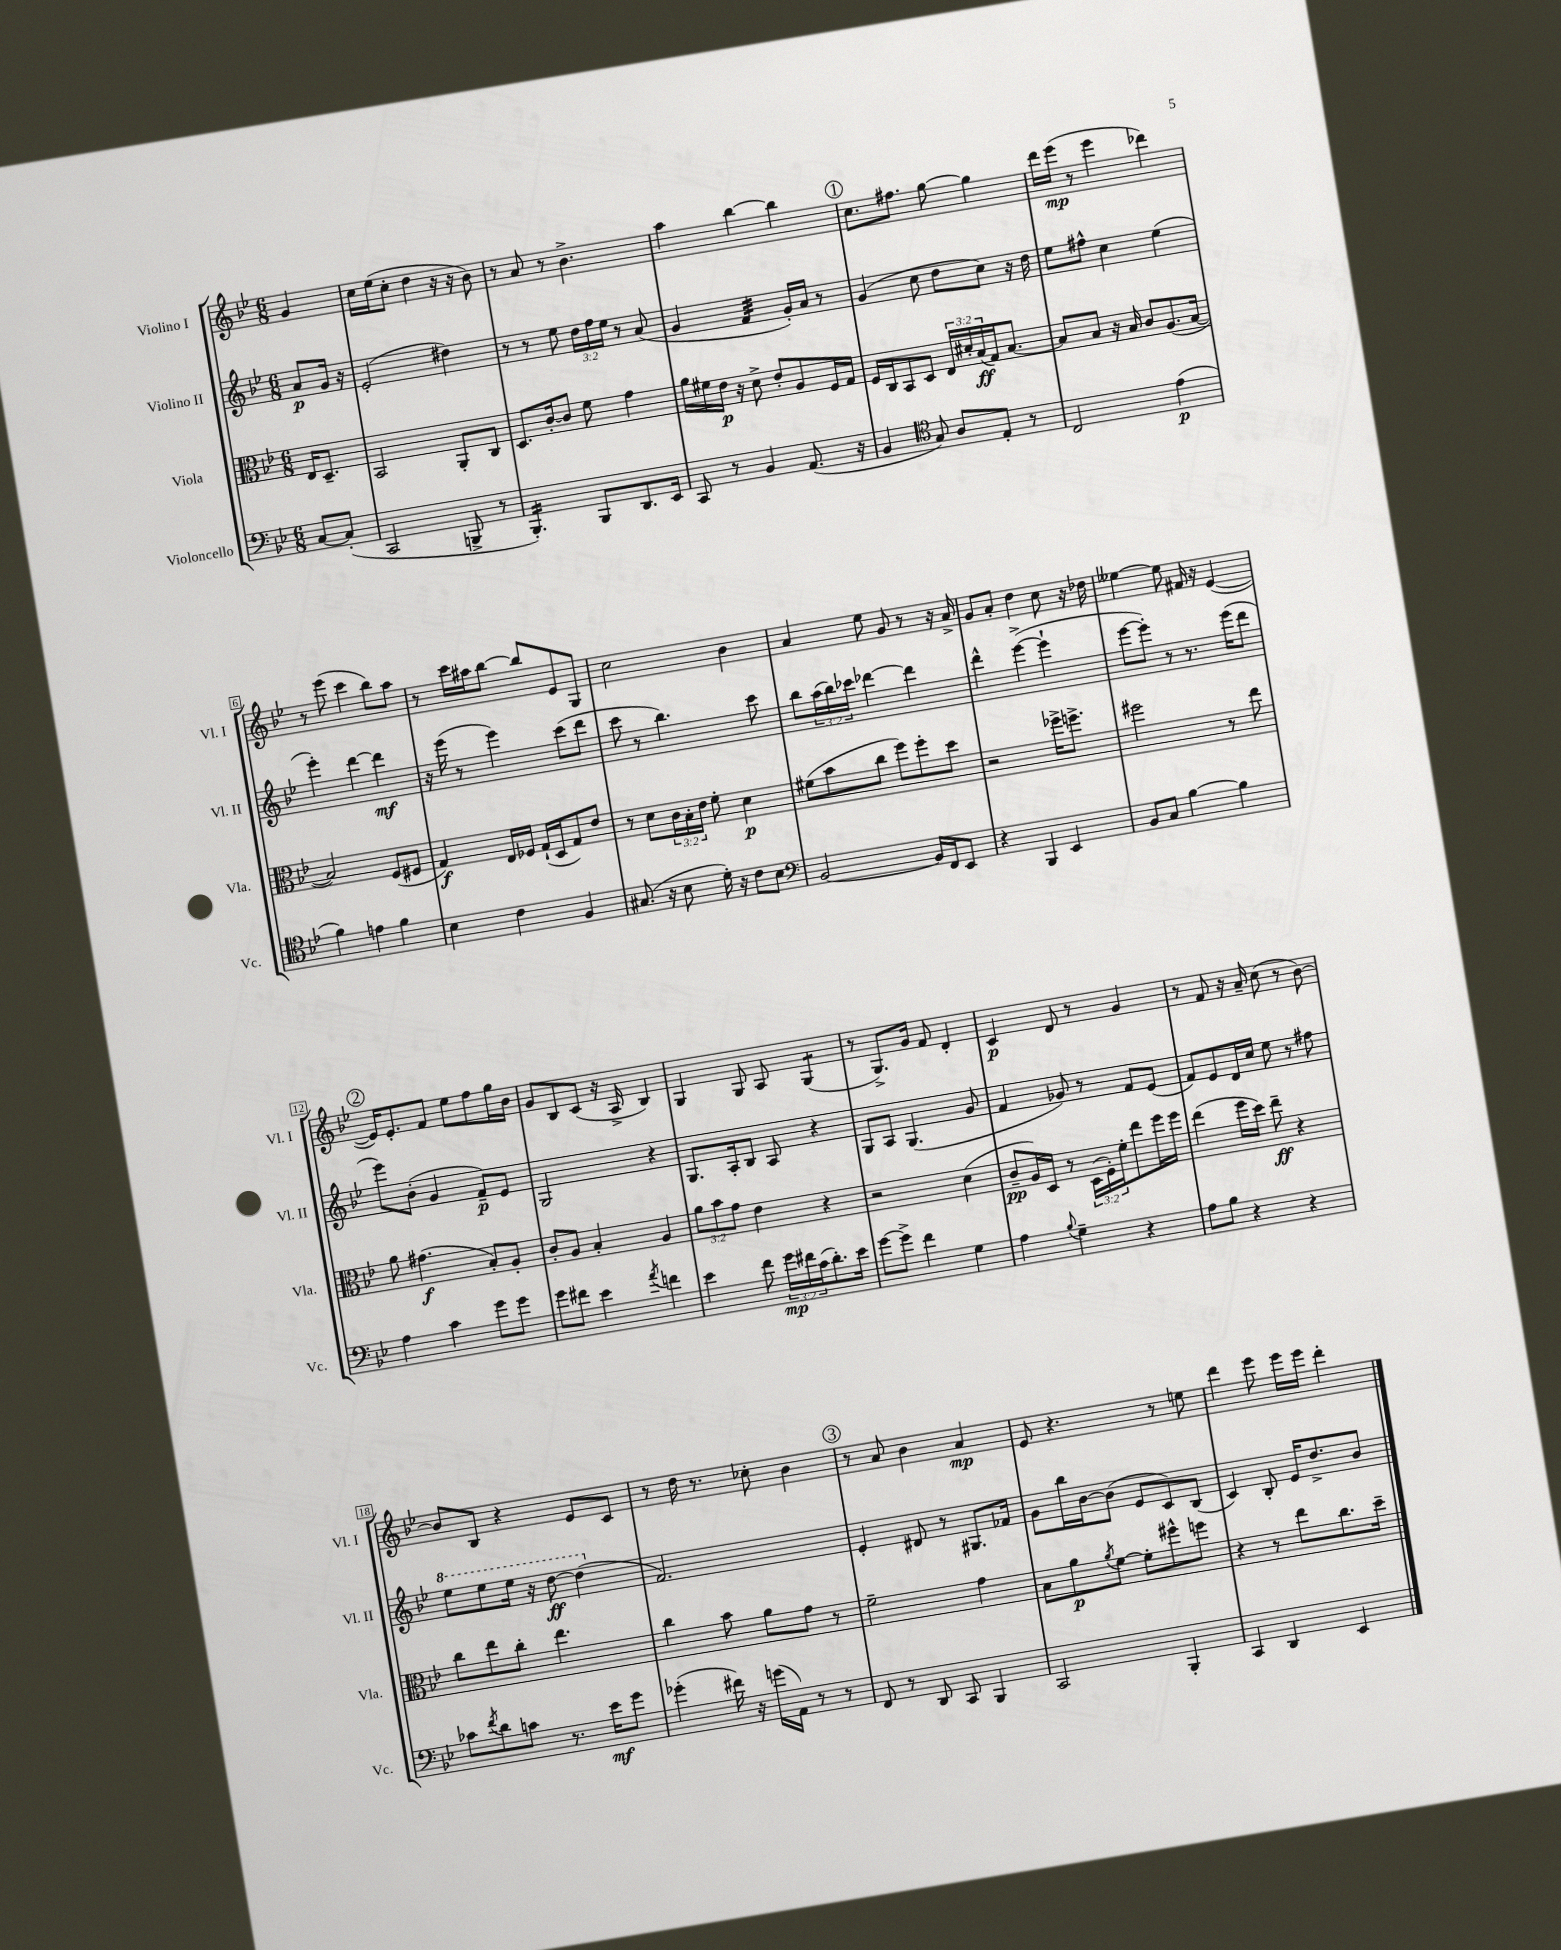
<<
\new StaffGroup <<
\new Staff = "s0" \with { instrumentName = "Violino I" shortInstrumentName = "Vl. I" } {
    \clef treble \key bes \major \numericTimeSignature \time 6/8 \partial 4
    g'4 |
    c''16 ees''16( c''8-. d''4 r16 r16 bes'8) |
    r8 a'8 r8 bes'4.-> |
    a''4 bes''4~ bes''4 |
    \mark \markup { \circle "1" } c''8. fis''8. g''8~ g''4 |
    d'''16 ees'''16\mp( r8 ees'''4 des'''4) |
    r8 ees'''8( c'''4 bes''8) a''8 |
    r8 c'''16 ais''16 bes''8~ bes''8 ees'8 g8 |
    c''2 bes'4 |
    a'4 ees''8 g'8 r8 r16 a'16-> |
    g'8 a'8-. d''4 c''8 r16 des''16 |
    eeses''4~ eeses''8 fis'16 r16 ees'4~( |
    \mark \markup { \circle "2" } ees'16) ees'8.-. f'8 ees''8 f''8 g''16 bes'16 |
    g'8 bes8 c'8( r16 a16-> bes4) |
    g4 g8 a8 g4:8( |
    r8 g8.->) g'16 f'8 d'4-. |
    c'4\p d'8 r8 g'4 |
    r8 f'8 r16 a'16-- c''8( r8 bes'8~) |
    bes'8 bes8 r4 ees'8 c'8 |
    r8 d''16 r8. ces''8-. bes'4 |
    \mark \markup { \circle "3" } r8 a'8 bes'4 a'4\mp |
    ees'8 r4. r8 e''8 |
    d'''4 ees'''8 ees'''16 ees'''16 d'''4-. \bar "|." |
}
\new Staff = "s1" \with { instrumentName = "Violino II" shortInstrumentName = "Vl. II" } {
    \clef treble \key bes \major \numericTimeSignature \time 6/8 \override Staff.TupletNumber.text = #tuplet-number::calc-fraction-text \partial 4
    a'8\p g'16 r16 |
    ees'2-.( dis''4) |
    r8 r8 ees''8 \tuplet 3/2 { d''16 f''16 ees''16 } r8 a'8( |
    g'4 f'4:32 g'16-.) a'16 r8 |
    \mark \markup { \circle "1" } g'4( c''8 d''8 c''8) r16 d''16 |
    ees''8 fis''8-^ c''4 ees''4( |
    ees'''4-.) d'''4~ d'''4\mf |
    r16 ees'''16( r8 ees'''4) c'''8( d'''8 |
    c'''8 r8 bes''4.) c'''8 |
    bes''8 \tuplet 3/2 { a''16( bes''16) ces'''16 } des'''4~ des'''4 |
    d'''4-^ ees'''4~->( ees'''4-! |
    ees'''8~ ees'''8-.) r8 r8. ees'''16( d'''8 |
    \mark \markup { \circle "2" } ees'''8) bes'8-.( g'4 f'8--\p) ees'8 |
    g2 r4 |
    g8. a16-. bes8 a8 r4 |
    g8 a8 g4.( g'8 |
    f'4 ges'8) r8 f'8 ees'8( |
    f'8) ees'8 d'16 c''16 ees''8 r8 fis''8 |
    \ottava #1 ees'''8 ees'''8 ees'''16 r16 d'''8~\ff d'''4( \ottava #0 |
    f'2.) |
    \mark \markup { \circle "3" } ees'4-. dis'8 r8 gis8. fes'16 |
    g'8 bes''16 bes'16~ bes'8( ees'8 c'8) bes8( |
    c'4) bes8-. ees'16 d''8.-> bes'8 \bar "|." |
}
\new Staff = "s2" \with { instrumentName = "Viola" shortInstrumentName = "Vla." } {
    \clef alto \key bes \major \numericTimeSignature \time 6/8 \override Staff.TupletNumber.text = #tuplet-number::calc-fraction-text \partial 4
    ees16 d8.-- |
    bes,2 a,8-. c8 |
    d8. c'16~-. c'8 f'8 g'4 |
    a'16 fis'16 ees'16\p r16 d'8-> ees'8-. a8 f16 g16 |
    \mark \markup { \circle "1" } f16 c16 bes,8 d8 \tuplet 3/2 { ees16 dis'16-. bes16\ff( } g16) bes8.~ |
    bes8 bes8 r16 bes16 c'8 a8.( bes16~ |
    bes2) f8( fis8 |
    g4\f) ees16 fes16 g16-!( d16 g8) ees'8 |
    r8 d'8 \tuplet 3/2 { c'16 bes16-. ees'16 } f'8-. d'4\p |
    fis'8( bes'8 c''8 f''8) f''8-. d''8 |
    r2 fes''16-> f''8.-> |
    fis''2 r8 ees''8 |
    \mark \markup { \circle "2" } a'8 gis'4.\f( bes8-.) a8-. |
    c'8-. a8 bes4-. a4 |
    \tuplet 3/2 { a'8 bes'8 g'8 } ees'4 r4 |
    r2 d'4( |
    c'8--\pp a16) d16 r8 \tuplet 3/2 { d16( f16-.) f'16-. } ees''8 f''16 f''16 |
    ees''4( f''16 d''16) ees''8--\ff r4 |
    c''8 ees''8 c''8-. ees''4. |
    c''4 bes'8 a'8 g'8 r8 |
    \mark \markup { \circle "3" } f'2-- g'4 |
    bes8 a'8\p \acciaccatura { a'8 } f'8~ f'8-. fis''8-^ f''8 |
    r4 r8 ees''8 c''8. d''16-- \bar "|." |
}
\new Staff = "s3" \with { instrumentName = "Violoncello" shortInstrumentName = "Vc." } {
    \clef bass \key bes \major \numericTimeSignature \time 6/8 \override Staff.TupletNumber.text = #tuplet-number::calc-fraction-text \partial 4
    c8~ c8-.( |
    c,2 b,,8-> r8 |
    bes,,4.:16-.) bes,,8 d,8. ees,16 |
    c,8 r8 bes,4 a,8.( r16 |
    \mark \markup { \circle "1" } bes,4 \clef tenor g8) a8 ees8-. r8 |
    c2 ees'4\p( |
    f'4) e'4 f'4 |
    bes4 c'4 f4 |
    gis8.( r16 bes8 d'16-.) r16 c'8 bes8 |
    \clef bass bes,2~ bes,16 f,16 ees,8 |
    r4 bes,,4 ees,4 |
    bes,8 c8 bes4~ bes4 |
    \mark \markup { \circle "2" } a4 c'4 g'8 g'8 |
    g'8 fis'8 ees'4 \acciaccatura { a'8 } f'4 |
    ees'4 f'8 \tuplet 3/2 { g'16\mp fis'16 c'16( } d'8.-.) ees'16 |
    g'8~ g'8-> f'4 g4 |
    a4 \appoggiatura { bes8 } g4-- r4 |
    a8 bes8 r4 r4 |
    ces'8 \acciaccatura { f'8 } d'8 c'8 r8. ees'16\mf g'8 |
    ges'4-.( fis'16) r16 g'16( a,16) r8 r8 |
    \mark \markup { \circle "3" } f,8 r8 d,8 c,8 bes,,4 |
    c,2 bes,,4-. |
    c,4 d,4 ees,4 \bar "|." |
}
>>
>>
\layout { \context { \Score \override BarNumber.stencil = #(make-stencil-boxer 0.1 0.3 ly:text-interface::print) } }
